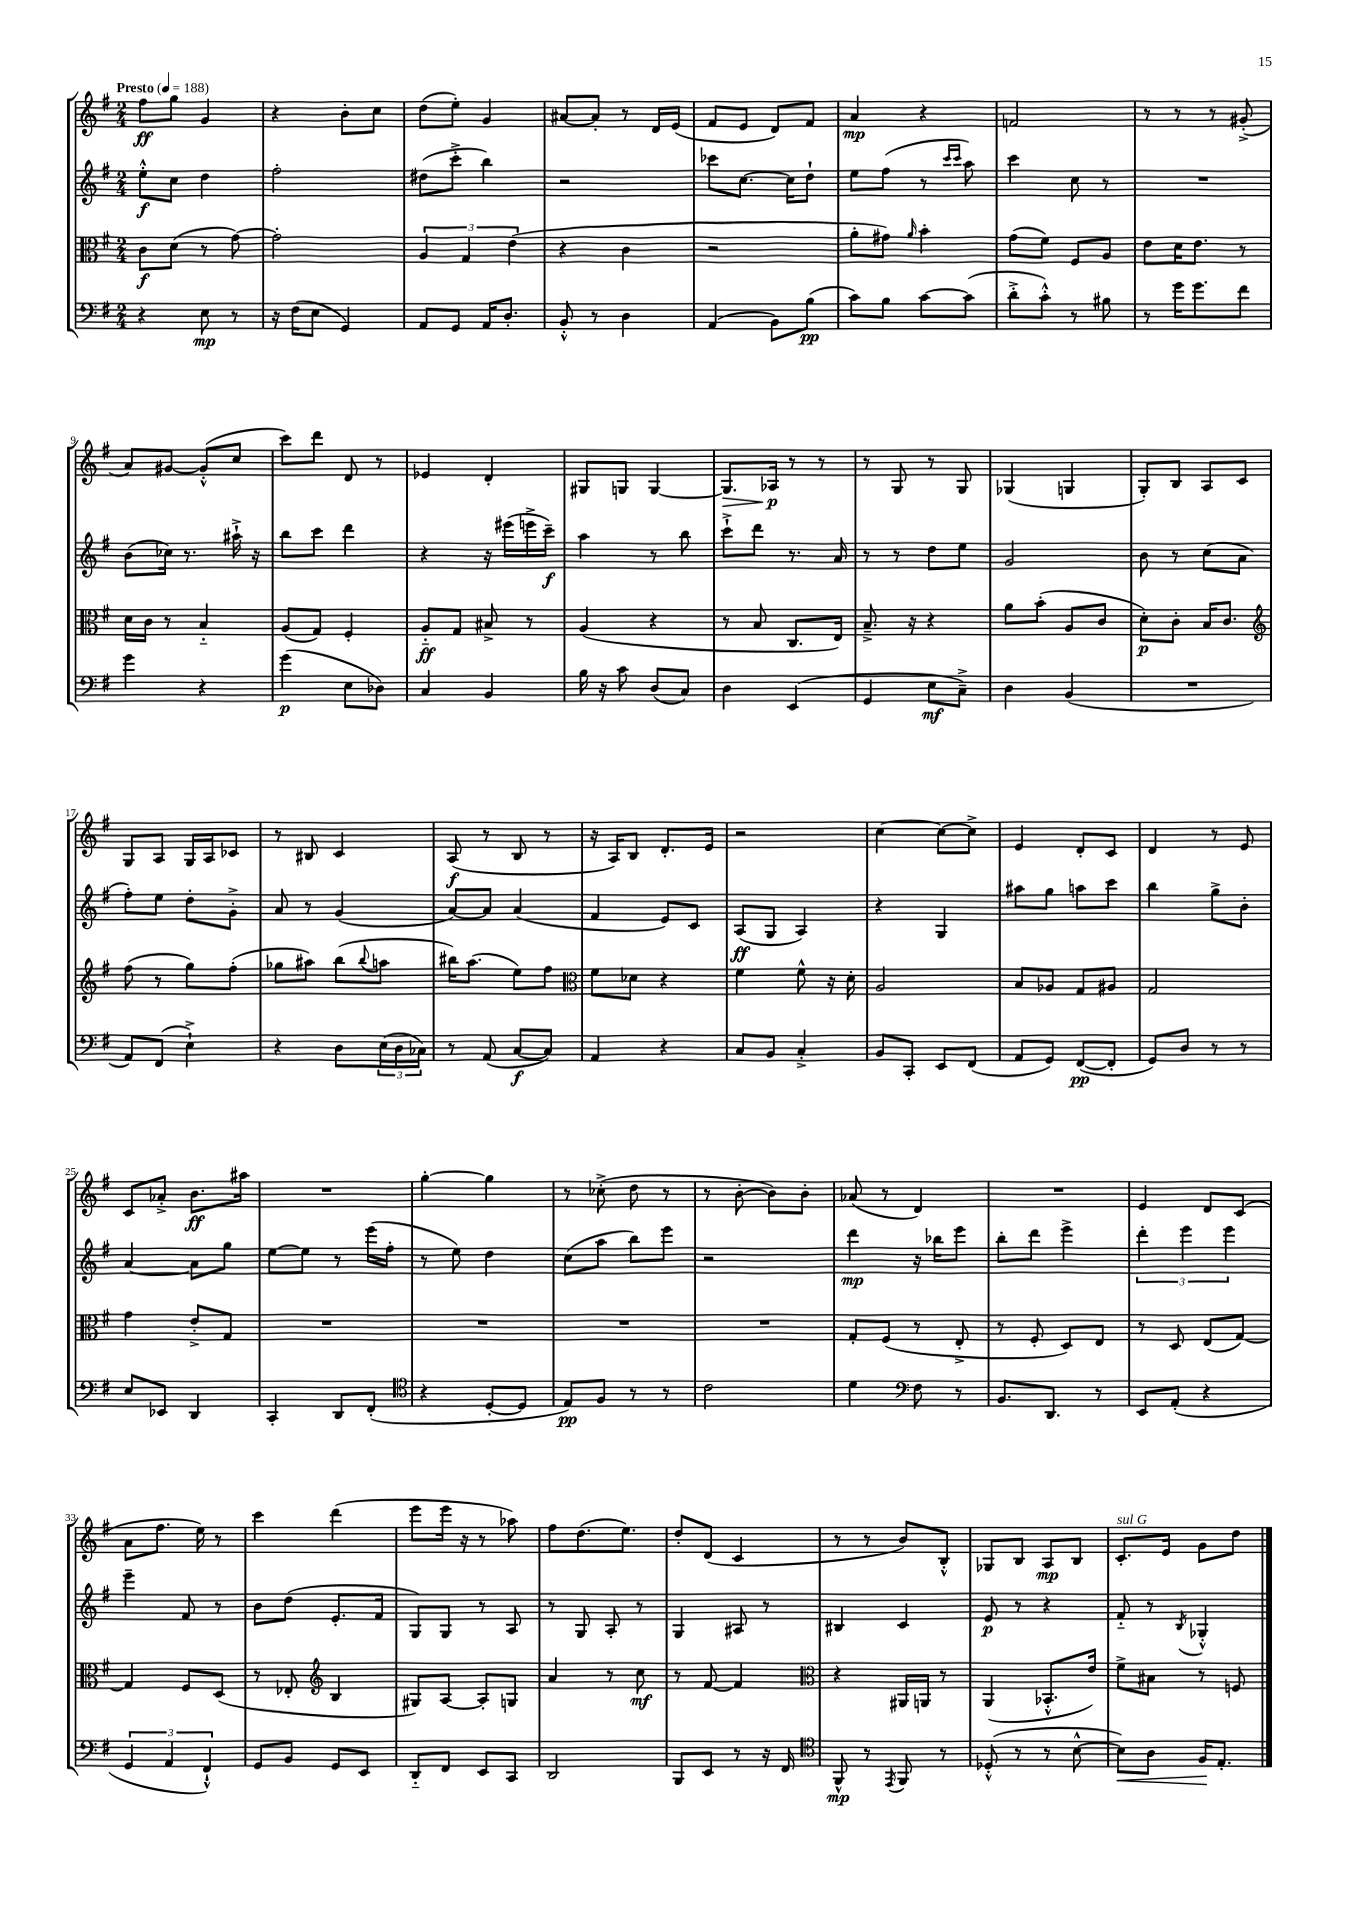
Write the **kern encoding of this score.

**kern	**dynam	**kern	**dynam	**kern	**dynam	**kern	**dynam
*part4	*part4	*part3	*part3	*part2	*part2	*part1	*part1
*staff4	*staff4	*staff3	*staff3	*staff2	*staff2	*staff1	*staff1
*clefF4	*	*clefC3	*	*clefG2	*	*clefG2	*
*k[f#]	*	*k[f#]	*	*k[f#]	*	*k[f#]	*
*M2/4	*	*M2/4	*	*M2/4	*	*M2/4	*
*MM188	*	*MM188	*	*MM188	*	*MM188	*
=1	=1	=1	=1	=1	=1	=1	=1
!	!	!	!	!	!	!LO:TX:a:B:t=Presto	!
4r	.	8c\L	f	8ee'^^\L	f	8ff#\L	ff
.	.	(8d\J	.	8cc\J	.	8gg\J	.
8E\	mp	8r	.	4dd\	.	4g/	.
8r	.	[8g\)	.	.	.	.	.
=2	=2	=2	=2	=2	=2	=2	=2
16r	.	2g'\]	.	2ff#'\	.	4r	.
(16F#\KL	.	.	.	.	.	.	.
8E\J	.	.	.	.	.	.	.
4GG/)	.	.	.	.	.	8b'\L	.
.	.	.	.	.	.	8cc\J	.
=3	=3	=3	=3	=3	=3	=3	=3
8AA/L	.	6A/	.	(8dd#X\L	.	(8dd\L	.
8GG/J	.	.	.	8ccc'^\J	.	8ee'\J)	.
.	.	6G/	.	.	.	.	.
16AA/KL	.	.	.	4bb\)	.	4g/	.
8.D'/J	.	.	.	.	.	.	.
.	.	(6e\	.	.	.	.	.
=4	=4	=4	=4	=4	=4	=4	=4
8BB'^^/	.	4r	.	2r	.	[8a#X/L	.
8r	.	.	.	.	.	8a#'/J]	.
4D\	.	4c\	.	.	.	8r	.
.	.	.	.	.	.	16d/LL	.
.	.	.	.	.	.	(16e/JJ	.
=5	=5	=5	=5	=5	=5	=5	=5
(4AA/	.	2r	.	8ccc-X\L	.	8f#/L	.
.	.	.	.	[8.cc\J	.	8e/J	.
8BB\L)	.	.	.	.	.	8d/L)	.
.	.	.	.	16cc\KL]	.	.	.
(8B\J	pp	.	.	8dd`\J	.	8f#/J	.
=6	=6	=6	=6	=6	=6	=6	=6
8c\L)	.	8a'\L	.	8ee\L	.	4a/	mp
8B\J	.	8g#X\J)	.	(8ff#\J	.	.	.
.	.	16qqa/	.	.	.	.	.
[8c\L	.	4b'\	.	8r	.	4r	.
.	.	.	.	16qqccc/LL	.	.	.
.	.	.	.	16qqccc/JJ	.	.	.
(8c\J]	.	.	.	8aa\)	.	.	.
=7	=7	=7	=7	=7	=7	=7	=7
8d'^\L	.	(8g\L	.	4ccc\	.	2fn/	.
8c'^^\J)	.	8f#\J)	.	.	.	.	.
8r	.	8F#/L	.	8cc\	.	.	.
8B#X\	.	8A/J	.	8r	.	.	.
=8	=8	=8	=8	=8	=8	=8	=8
8r	.	8e\L	.	2r	.	8r	.
16g\KL	.	16d\K	.	.	.	8r	.
8.g\	.	8.e\J	.	.	.	.	.
.	.	.	.	.	.	8r	.
8f#\J	.	8r	.	.	.	(8g#X'^/	.
!!LO:LB:g=z
=9	=9	=9	=9	=9	=9	=9	=9
4g\	.	16d\LL	.	(8b\L	.	8a/L)	.
.	.	16c\JJ	.	.	.	.	.
.	.	8r	.	16cc-X\Jk)	.	[8g#X/J	.
.	.	.	.	8.r	.	.	.
4r	.	4B/	.	.	.	(8g#'^^/L]	.
.	.	.	.	16aa#X`^\	.	8cc/J	.
.	.	.	.	16r	.	.	.
=10	=10	=10	=10	=10	=10	=10	=10
(4g\	p	(8A/L	.	8bb\L	.	8ccc\L)	.
.	.	8G/J)	.	8ccc\J	.	8ddd\J	.
8E\L	.	4F#'/	.	4ddd\	.	8d/	.
8D-X\J)	.	.	.	.	.	8r	.
=11	=11	=11	=11	=11	=11	=11	=11
4C/	.	8A/L	ff	4r	.	4e-X/	.
.	.	8G/J	.	.	.	.	.
4BB/	.	8B#X^/	.	16r	.	4d'/	.
.	.	.	.	(16eee#X\LL	.	.	.
.	.	8r	.	16eeen^\	.	.	.
.	.	.	.	16ccc~\JJ)	f	.	.
=12	=12	=12	=12	=12	=12	=12	=12
16B\	.	(4A/	.	4aa\	.	8G#X/L	.
16r	.	.	.	.	.	.	.
8c\	.	.	.	.	.	8Gn/J	.
(8D/L	.	4r	.	8r	.	[4G/	.
8C/J)	.	.	.	8bb\	.	.	.
=13	=13	=13	=13	=13	=13	=13	=13
!	!	!	!	!	!	!	!LO:HP:b
4D\	.	8r	.	8ccc`^\L	.	8.G/L]	>
.	.	8B/	.	8ddd\J	.	.	.
.	.	.	.	.	.	16A-X/Jk	p
(4EE/	.	8.C/L	.	8.r	.	8r	]
.	.	.	.	.	.	8r	.
.	.	16E/Jk)	.	16a/	.	.	.
=14	=14	=14	=14	=14	=14	=14	=14
4GG/	.	8.B~^/	.	8r	.	8r	.
.	.	.	.	8r	.	8G/	.
.	.	16r	.	.	.	.	.
8E\L	mf	4r	.	8dd\L	.	8r	.
8C~^\J)	.	.	.	8ee\J	.	8G/	.
=15	=15	=15	=15	=15	=15	=15	=15
4D\	.	8a\L	.	2g/	.	(4G-X/	.
.	.	(8b'\J	.	.	.	.	.
(4BB/	.	8A/L	.	.	.	4Gn/	.
.	.	8c/J	.	.	.	.	.
=16	=16	=16	=16	=16	=16	=16	=16
2r	.	8d'\L)	p	8b\	.	8G'/L)	.
.	.	8c'\J	.	8r	.	8B/J	.
.	.	16B/KL	.	(8cc\L	.	8A/L	.
.	.	8.c/J	.	.	.	.	.
.	.	.	.	8a\J	.	8c/J	.
!!LO:LB:g=z
=17	=17	=17	=17	=17	=17	=17	=17
*	*	*clefG2	*	*	*	*	*
8AA/L)	.	(8ff#\	.	8ff#'\L)	.	8G/L	.
(8FF#/J	.	8r	.	8ee\J	.	8A/J	.
4E`^\)	.	8gg\L)	.	8dd'\L	.	16G/LL	.
.	.	.	.	.	.	16A/J	.
.	.	(8ff#'\J	.	8g'^\J	.	8c-X/J	.
=18	=18	=18	=18	=18	=18	=18	=18
4r	.	8gg-X\L	.	8a/	.	8r	.
.	.	8aa#X\J)	.	8r	.	8B#X/	.
8D\L	.	(8bb\L	.	(4g/	.	4c/	.
.	.	8qqbb/	.	.	.	.	.
(24E\L	.	8aan\J	.	.	.	.	.
24D\	.	.	.	.	.	.	.
24C-X\JJ)	.	.	.	.	.	.	.
=19	=19	=19	=19	=19	=19	=19	=19
8r	.	16bb#X\KL)	.	[8a/L)	.	(8A/	f
.	.	(8.aa\J	.	.	.	.	.
(8AA/	.	.	.	8a/J]	.	8r	.
[8C/L	f	8ee\L)	.	(4a/	.	8B/	.
8C/J])	.	8ff#\J	.	.	.	8r	.
=20	=20	=20	=20	=20	=20	=20	=20
*	*	*clefC3	*	*	*	*	*
4AA/	.	8f#\L	.	4f#/	.	16r	.
.	.	.	.	.	.	16A/KL)	.
.	.	8d-X\J	.	.	.	8B/J	.
4r	.	4r	.	8e/L)	.	8.d'/L	.
.	.	.	.	8c/J	.	.	.
.	.	.	.	.	.	16e/Jk	.
=21	=21	=21	=21	=21	=21	=21	=21
8C/L	.	4f#\	.	(8A/L	ff	2r	.
8BB/J	.	.	.	8G/J	.	.	.
4C'^/	.	8f#^^\	.	4A/)	.	.	.
.	.	16r	.	.	.	.	.
.	.	16d'\	.	.	.	.	.
=22	=22	=22	=22	=22	=22	=22	=22
8BB/L	.	2A/	.	4r	.	[4cc\	.
8CC'/J	.	.	.	.	.	.	.
8EE/L	.	.	.	4G/	.	8cc\L_	.
(8FF#/J	.	.	.	.	.	8cc^\J]	.
=23	=23	=23	=23	=23	=23	=23	=23
8AA/L	.	8B/L	.	8aa#X\L	.	4e/	.
8GG/J)	.	8A-X/J	.	8gg\J	.	.	.
([8FF#/L	pp	8G/L	.	8aan\L	.	8d'/L	.
8FF#'/J]	.	8A#X/J	.	8ccc\J	.	8c/J	.
=24	=24	=24	=24	=24	=24	=24	=24
8GG/L)	.	2G/	.	4bb\	.	4d/	.
8D/J	.	.	.	.	.	.	.
8r	.	.	.	8gg^\L	.	8r	.
8r	.	.	.	8b'\J	.	8e/	.
!!LO:LB:g=z
=25	=25	=25	=25	=25	=25	=25	=25
8E/L	.	4g\	.	[4a/	.	8c/L	.
8EE-X/J	.	.	.	.	.	8a-X'^/J	.
4DD/	.	8e'^/L	.	8a\L]	.	8.b\L	ff
.	.	8G/J	.	8gg\J	.	.	.
.	.	.	.	.	.	16aa#X\Jk	.
=26	=26	=26	=26	=26	=26	=26	=26
4CC'/	.	2r	.	[8ee\L	.	2r	.
.	.	.	.	8ee\J]	.	.	.
8DD/L	.	.	.	8r	.	.	.
(8FF#'/J	.	.	.	(16eee\LL	.	.	.
.	.	.	.	16ff#'\JJ	.	.	.
=27	=27	=27	=27	=27	=27	=27	=27
*clefC4	*	*	*	*	*	*	*
4r	.	2r	.	8r	.	[4gg'\	.
.	.	.	.	8ee\)	.	.	.
[8D'/L	.	.	.	4dd\	.	4gg\]	.
8D/J]	.	.	.	.	.	.	.
=28	=28	=28	=28	=28	=28	=28	=28
8E/L)	pp	2r	.	(8cc\L	.	8r	.
8F#/J	.	.	.	8aa\J	.	(8cc-X'^\	.
8r	.	.	.	8bb\L)	.	8dd\	.
8r	.	.	.	8eee\J	.	8r	.
=29	=29	=29	=29	=29	=29	=29	=29
2c\	.	2r	.	2r	.	8r	.
.	.	.	.	.	.	[8b'\	.
.	.	.	.	.	.	8b\L])	.
.	.	.	.	.	.	8b'\J	.
=30	=30	=30	=30	=30	=30	=30	=30
4d\	.	8G'/L	.	4ddd\	mp	(8a-X/	.
.	.	(8F#/J	.	.	.	8r	.
*clefF4	*	*	*	*	*	*	*
8F#\	.	8r	.	16r	.	4d/)	.
.	.	.	.	16bb-X\KL	.	.	.
8r	.	8E'^/	.	8eee\J	.	.	.
=31	=31	=31	=31	=31	=31	=31	=31
8.BB/L	.	8r	.	8bb'\L	.	2r	.
.	.	8F#'/	.	8ddd\J	.	.	.
8.DD/J	.	.	.	.	.	.	.
.	.	8D/L)	.	4eee^\	.	.	.
8r	.	8E/J	.	.	.	.	.
=32	=32	=32	=32	=32	=32	=32	=32
8EE/L	.	8r	.	6ddd'\	.	4e/	.
(8AA'/J	.	8D/	.	.	.	.	.
.	.	.	.	6eee\	.	.	.
4r	.	(8E/L	.	.	.	8d/L	.
.	.	.	.	6eee\	.	.	.
.	.	[8G/J)	.	.	.	(8c/J	.
!!LO:LB:g=z
=33	=33	=33	=33	=33	=33	=33	=33
6GG/	.	4G/]	.	4eee~\	.	8a\L	.
.	.	.	.	.	.	8.ff#\J	.
6AA/	.	.	.	.	.	.	.
.	.	8F#/L	.	8f#/	.	.	.
.	.	.	.	.	.	16ee\)	.
6FF#`^^/)	.	.	.	.	.	.	.
.	.	(8D/J	.	8r	.	8r	.
=34	=34	=34	=34	=34	=34	=34	=34
8GG/L	.	8r	.	8b\L	.	4ccc\	.
8BB/J	.	8E-X'/	.	(8dd\J	.	.	.
*	*	*clefG2	*	*	*	*	*
8GG/L	.	4B/	.	8.e'/L	.	(4ddd\	.
8EE/J	.	.	.	.	.	.	.
.	.	.	.	16f#/Jk	.	.	.
=35	=35	=35	=35	=35	=35	=35	=35
8DD/L	.	8G#X/L)	.	8G/L)	.	8eee\L	.
8FF#/J	.	[8A/J	.	8G/J	.	16eee\Jk	.
.	.	.	.	.	.	16r	.
8EE/L	.	8A'/L]	.	8r	.	8r	.
8CC/J	.	8Gn/J	.	8A/	.	8aa-X\)	.
=36	=36	=36	=36	=36	=36	=36	=36
2DD/	.	4a/	.	8r	.	8ff#\L	.
.	.	.	.	8G/	.	(8.dd\	.
.	.	8r	.	8A'/	.	.	.
.	.	.	.	.	.	8.ee\J)	.
.	.	8cc\	mf	8r	.	.	.
=37	=37	=37	=37	=37	=37	=37	=37
8BBB/L	.	8r	.	4G/	.	8dd'/L	.
8EE/J	.	[8f#/	.	.	.	(8d/J	.
8r	.	4f#/]	.	8A#X/	.	4c/	.
16r	.	.	.	8r	.	.	.
16FF#/	.	.	.	.	.	.	.
=38	=38	=38	=38	=38	=38	=38	=38
*clefC4	*	*clefC3	*	*	*	*	*
8FF#^^/	mp	4r	.	4B#X/	.	8r	.
8r	.	.	.	.	.	8r	.
8qEE/	.	.	.	.	.	.	.
8FF#/	.	16AA#X/LL	.	4c/	.	8b/L)	.
.	.	16AAn/JJ	.	.	.	.	.
8r	.	8r	.	.	.	8B'^^/J	.
=39	=39	=39	=39	=39	=39	=39	=39
(8D-X'^^/	.	(4AA/	.	8e/	p	8G-X/L	.
8r	.	.	.	8r	.	8B/J	.
8r	.	8.BB-X'^^/L	.	4r	.	8A/L	mp
[8B^^\	.	.	.	.	.	8B/J	.
.	.	16e/Jk)	.	.	.	.	.
=40	=40	=40	=40	=40	=40	=40	=40
!	!	!	!	!	!	!LO:TX:a:i:t=sul G	!
!	!LO:HP:b	!	!	!	!	!	!
8B\L])	<	8f#^\L	.	8f#/	.	8.c'/L	.
8A\J	.	8B#X\J	.	8r	.	.	.
.	.	.	.	.	.	16e/Jk	.
.	.	.	.	8qB/	.	.	.
16F#/KL	.	8r	.	4G-X'^^/	.	8g\L	.
8.E'/J	[	.	.	.	.	.	.
.	.	8Fn/	.	.	.	8dd\J	.
==	==	==	==	==	==	==	==
*-	*-	*-	*-	*-	*-	*-	*-
